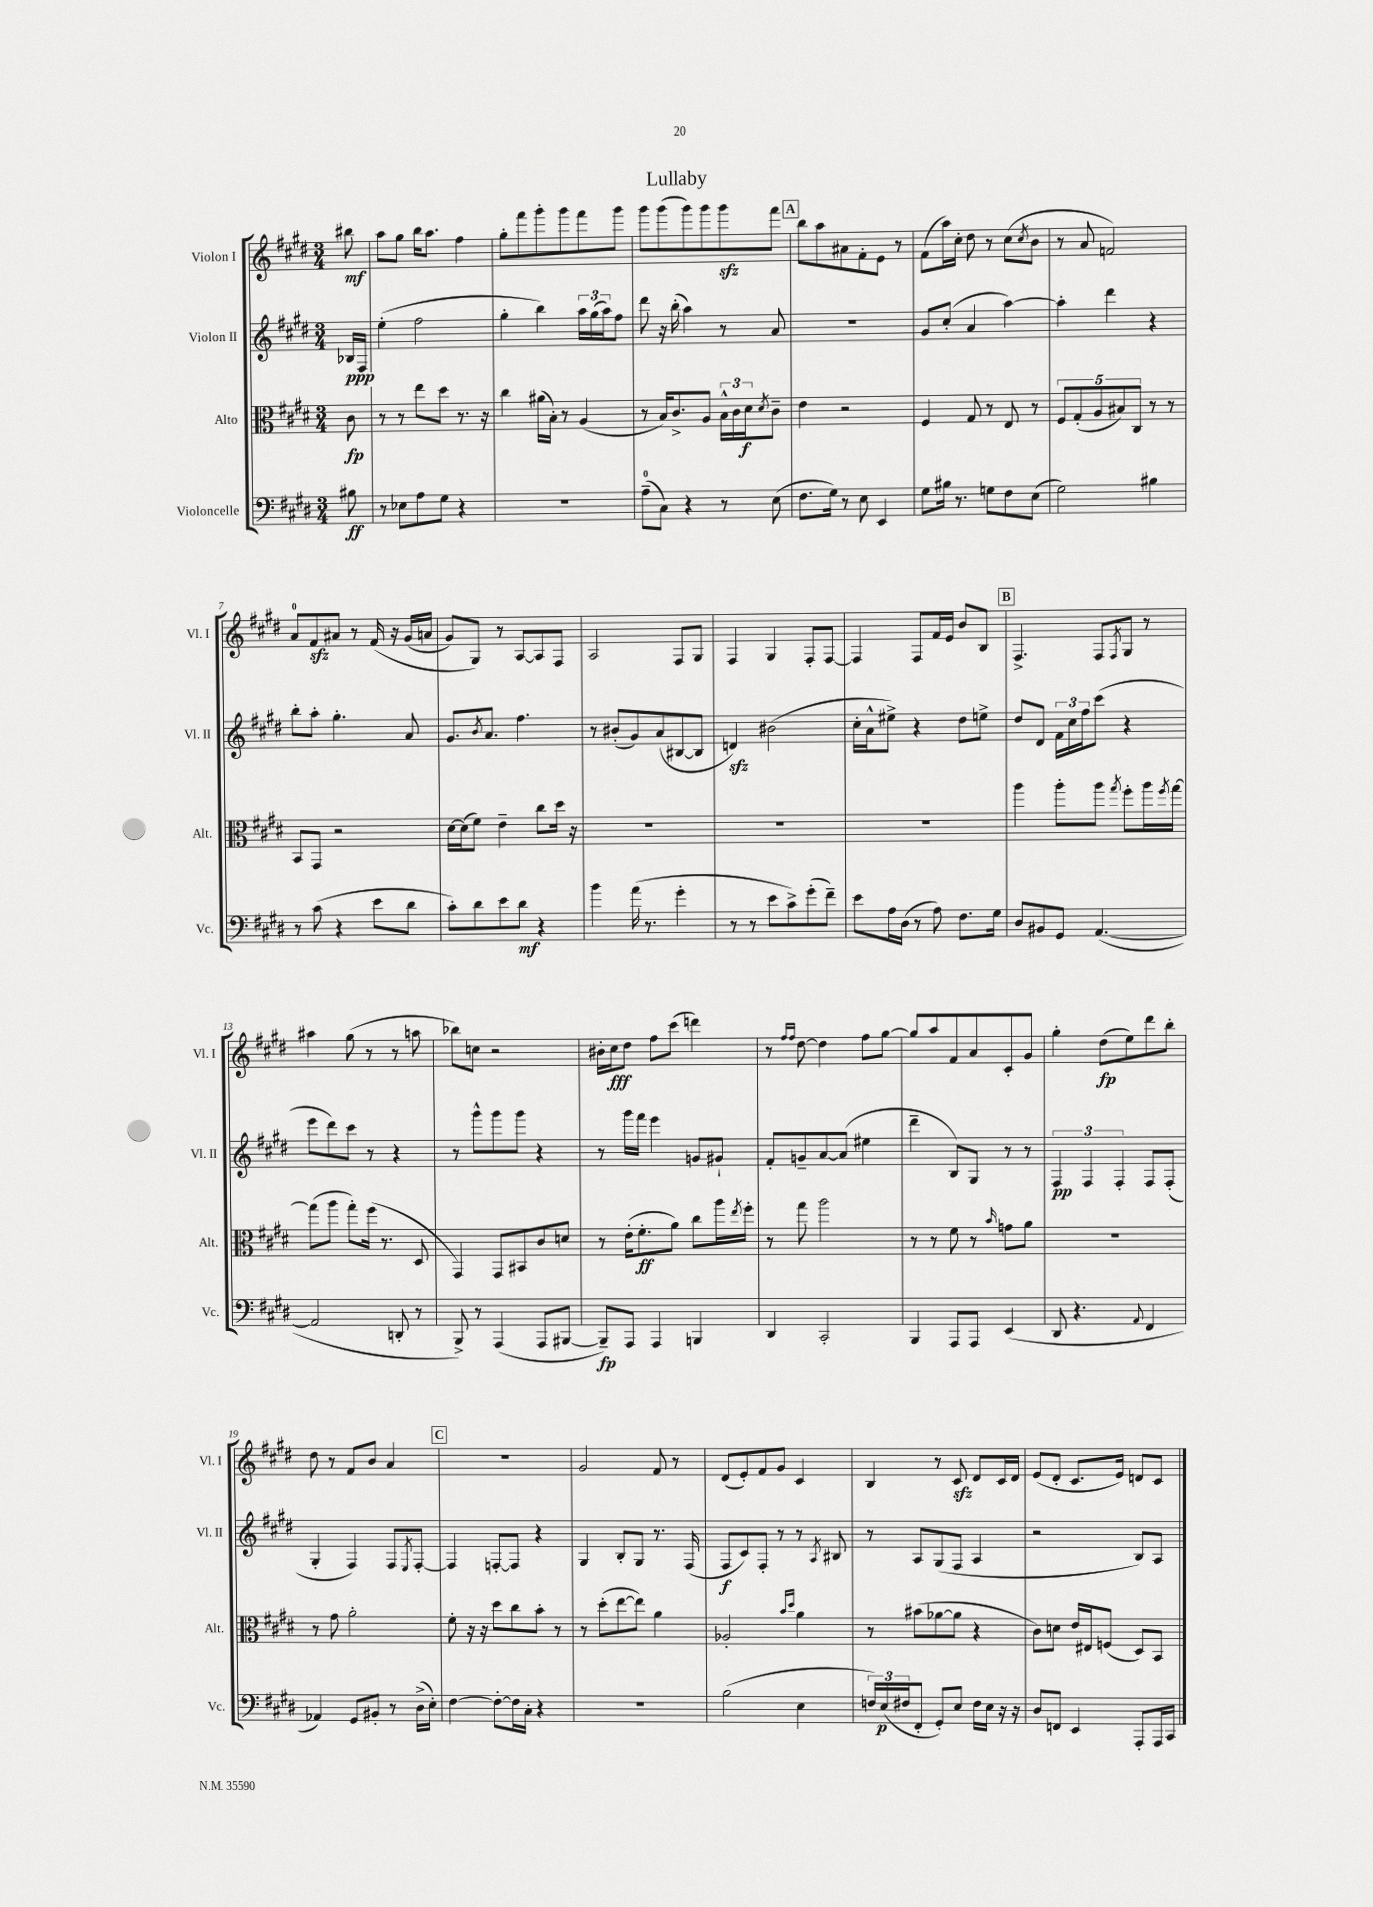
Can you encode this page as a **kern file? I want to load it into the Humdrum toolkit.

**kern	**dynam	**kern	**dynam	**kern	**dynam	**kern	**dynam
*part4	*part4	*part3	*part3	*part2	*part2	*part1	*part1
*staff4	*staff4	*staff3	*staff3	*staff2	*staff2	*staff1	*staff1
*I"Violoncelle	*	*I"Alto	*	*I"Violon II	*	*I"Violon I	*
*I'Vc.	*	*I'Alt.	*	*I'Vl. II	*	*I'Vl. I	*
*clefF4	*	*clefC3	*	*clefG2	*	*clefG2	*
*k[f#c#g#d#]	*	*k[f#c#g#d#]	*	*k[f#c#g#d#]	*	*k[f#c#g#d#]	*
*M3/4	*	*M3/4	*	*M3/4	*	*M3/4	*
=	=	=	=	=	=	=	=
8B#X\	ff	8c#\	fp	16B-X/LL	ppp	8bb#X\	mf
.	.	.	.	16F#/JJ	.	.	.
=1	=1	=1	=1	=1	=1	=1	=1
8r	.	8r	.	(4ee'\	.	8aa\L	.
8E-X\L	.	8r	.	.	.	8gg#\J	.
8A\	.	8ee\L	.	2ff#\	.	16bb\KL	.
.	.	.	.	.	.	8.aa\J	.
8G#\J	.	8dd#\J	.	.	.	.	.
4r	.	8.r	.	.	.	4ff#\	.
.	.	16r	.	.	.	.	.
=2	=2	=2	=2	=2	=2	=2	=2
2.r	.	4cc#\	.	4gg#'\	.	8gg#'\L	.
.	.	.	.	.	.	8fff#\	.
.	.	(16a#X\LL	.	4bb\)	.	8ggg#'\	.
.	.	16B'\JJ)	.	.	.	.	.
.	.	8r	.	.	.	8ggg#\	.
.	.	(4A/	.	24aa\LL	.	8fff#\	.
.	.	.	.	(24gg#\	.	.	.
.	.	.	.	24aa\J)	.	.	.
.	.	.	.	8ff#\J	.	8ggg#\J	.
=3	=3	=3	=3	=3	=3	=3	=3
(8A~\L	.	8r	.	8ddd#\	.	8ggg#\L	.
8C#\J)	.	16B/KL)	.	16r	.	(8ggg#\	.
.	.	8.c#^/	.	(16bb'\	.	.	.
4r	.	.	.	4aa\)	.	8ggg#\)	.
.	.	8A/J	.	.	.	8ggg#\	.
8r	.	24B^^\LL	.	8r	.	8ggg#zz\	.
.	.	24c#\	.	.	.	.	.
.	.	24d#\J	f	.	.	.	.
.	.	8qd#/	.	.	.	.	.
(8E\	.	8c#~\J	.	8a/	.	8fff#\J	.
!!LO:REH:place=s1:t=A
=4	=4	=4	=4	=4	=4	=4	=4
8.F#\L	.	4e\	.	2.r	.	8bb\L	.
.	.	.	.	.	.	8aa\	.
16G#\Jk)	.	.	.	.	.	.	.
8r	.	2r	.	.	.	8a#X\	.
8E\	.	.	.	.	.	8f#'\	.
4EE/	.	.	.	.	.	8e\J	.
.	.	.	.	.	.	8r	.
=5	=5	=5	=5	=5	=5	=5	=5
8G#\L	.	4F#/	.	8g#/L	.	(8f#\L	.
16B#X\Jk	.	.	.	(8cc#'/J	.	16aa\L)	.
8.r	.	.	.	.	.	16cc#'\JJ	.
.	.	8G#/	.	4a/	.	8dd#\	.
8Gn\L	.	8r	.	.	.	8r	.
8F#\	.	8E/	.	[4aa\)	.	(8cc#\L	.
.	.	.	.	.	.	8qcc#/	.
(8E\J	.	8r	.	.	.	8b\J	.
=6	=6	=6	=6	=6	=6	=6	=6
2G#\)	.	10F#/L	.	4aa'\]	.	8r	.
.	.	(10G#'/	.	.	.	.	.
.	.	.	.	.	.	8a/	.
.	.	10A/	.	.	.	.	.
.	.	.	.	4ddd#\	.	2fn/)	.
.	.	10B#X/)	.	.	.	.	.
.	.	10C#/J	.	.	.	.	.
4B#X\	.	8r	.	4r	.	.	.
.	.	8r	.	.	.	.	.
!!LO:LB:g=z
=7	=7	=7	=7	=7	=7	=7	=7
8r	.	8BB/L	.	8bb'\L	.	8a/L	.
(8c#\	.	8GG#/J	.	8aa'\J	.	8f#zz/	.
4r	.	2r	.	4.gg#'\	.	8a#X/J	.
.	.	.	.	.	.	8r	.
8e\L	.	.	.	.	.	(16f#/	.
.	.	.	.	.	.	16r	.
8d#\J	.	.	.	8a/	.	(16g#/LL	.
.	.	.	.	.	.	16an/JJ	.
=8	=8	=8	=8	=8	=8	=8	=8
8c#'\L)	.	[16d#\LL	.	8.g#/L	.	8g#/L)	.
.	.	(16d#\J]	.	.	.	.	.
8d#\	.	8f#\J)	.	.	.	8G#/J)	.
.	.	.	.	8qb/	.	.	.
.	.	.	.	8.a/J	.	.	.
8e\	.	4e~\	.	.	.	8r	.
8d#\J	mf	.	.	4.ff#\	.	[8A/L	.
4r	.	8cc#\L	.	.	.	8A/]	.
.	.	16dd#\Jk	.	.	.	8F#/J	.
.	.	16r	.	.	.	.	.
=9	=9	=9	=9	=9	=9	=9	=9
4b\	.	2.r	.	8r	.	2A/	.
.	.	.	.	(8b#X'/L	.	.	.
(16a\	.	.	.	8g#/)	.	.	.
8.r	.	.	.	.	.	.	.
.	.	.	.	(8a/	.	.	.
4g#'\	.	.	.	[8B#X/	.	8F#/L	.
.	.	.	.	8B#/J]	.	8G#/J	.
=10	=10	=10	=10	=10	=10	=10	=10
8r	.	2.r	.	4dnzz/)	.	4F#/	.
8r	.	.	.	.	.	.	.
8e\L	.	.	.	(2b#X\	.	4G#/	.
8c#^\)	.	.	.	.	.	.	.
(8g#'\	.	.	.	.	.	8F#'/L	.
8f#~\J)	.	.	.	.	.	[8F#/J	.
=11	=11	=11	=11	=11	=11	=11	=11
8e\L	.	2.r	.	16cc#'\LL	.	4F#/]	.
.	.	.	.	16a^^\J	.	.	.
16A\L	.	.	.	8ee#X^\J)	.	.	.
(16D#\JJ	.	.	.	.	.	.	.
8r	.	.	.	4r	.	8F#/L	.
8A\)	.	.	.	.	.	16f#/L	.
.	.	.	.	.	.	16e/JJ	.
8.F#\L	.	.	.	8dd#\L	.	8b/L	.
.	.	.	.	8een^\J	.	8B/J	.
16G#\Jk	.	.	.	.	.	.	.
!!LO:REH:place=s1:t=B
=12	=12	=12	=12	=12	=12	=12	=12
8D#/L	.	4aa\	.	8dd#/L	.	4.F#^/	.
8BB#X/	.	.	.	8d#/J	.	.	.
8GG#/J	.	8aa'\L	.	24f#\LL	.	.	.
.	.	.	.	24cc#\	.	.	.
.	.	.	.	24ff#\J	.	.	.
([4.AA/	.	8aa\J	.	(8ccc#\J	.	8F#/L	.
.	.	8qgg#/	.	.	.	8qF#/	.
.	.	8ff#'\L	.	4r	.	8G#/J	.
.	.	16aa\L	.	.	.	8r	.
.	.	8qff#/	.	.	.	.	.
.	.	[16gg#\JJ	.	.	.	.	.
!!LO:LB:g=z
=13	=13	=13	=13	=13	=13	=13	=13
2AA/]	.	(8gg#\L]	.	8eee\L	.	4aa#X\	.
.	.	8aa\J	.	8ddd#\)	.	.	.
.	.	8gg#'\L)	.	8ccc#\J	.	(8gg#\	.
.	.	(16ff#\Jk	.	8r	.	8r	.
.	.	8.r	.	.	.	.	.
8DDn'/	.	.	.	4r	.	8r	.
8r	.	8D#/	.	.	.	8aan\	.
=14	=14	=14	=14	=14	=14	=14	=14
8BBB^/)	.	4GG#/)	.	8r	.	8bb-X\L)	.
8r	.	.	.	8ggg#^^\L	.	8ccn\J	.
(4AAA/	.	8GG#/L	.	8ggg#\	.	2r	.
.	.	8BB#X/	.	8ggg#\J	.	.	.
8AAA/L	.	8c#/	.	4r	.	.	.
[8BBB#X/J	.	8dn/J	.	.	.	.	.
=15	=15	=15	=15	=15	=15	=15	=15
8BBB#~/L])	fp	8r	.	8r	.	16b#X'\LL	.
.	.	.	.	.	.	16cc#\J	fff
8AAA/J	.	(16e'\KL	.	16ggg#\LL	.	8dd#\J	.
.	.	8.f#'\	ff	16fff#\JJ	.	.	.
4AAA/	.	.	.	4eee\	.	8ff#\L	.
.	.	8a\J)	.	.	.	(8ccc#\J	.
4BBBn/	.	8cc#\L	.	8gn/L	.	4dddn\)	.
.	.	16aa\L	.	8g#X`/J	.	.	.
.	.	8qee/	.	.	.	.	.
.	.	16ff#'\JJ	.	.	.	.	.
=16	=16	=16	=16	=16	=16	=16	=16
4DD#/	.	8r	.	8f#'/L	.	8r	.
.	.	.	.	.	.	16qqff#/LL	.
.	.	.	.	.	.	16qqff#/JJ	.
.	.	8gg#\	.	8gn~/	.	[8dd#\	.
2CC#'/	.	2aa\	.	[8a/	.	4dd#\]	.
.	.	.	.	(8a/J]	.	.	.
.	.	.	.	4ee#X\	.	8ff#\L	.
.	.	.	.	.	.	[8gg#\J	.
=17	=17	=17	=17	=17	=17	=17	=17
4BBB/	.	8r	.	4ddd#~\	.	8gg#/L]	.
.	.	8r	.	.	.	8aa/	.
8AAA/L	.	8f#\	.	8B/L)	.	8f#/	.
8AAA/J	.	8r	.	8G#/J	.	8a/	.
.	.	16qqb/	.	.	.	.	.
(4EE/	.	8gn\L	.	8r	.	8c#'/	.
.	.	8a\J	.	8r	.	8g#/J	.
=18	=18	=18	=18	=18	=18	=18	=18
8DD#/	.	2.r	.	6F#/	pp	4gg#'\	.
4.r	.	.	.	.	.	.	.
.	.	.	.	6F#/	.	.	.
.	.	.	.	.	.	(8dd#\L	fp
.	.	.	.	6F#'/	.	.	.
.	.	.	.	.	.	8ee\)	.
8qqAA/	.	.	.	.	.	.	.
4FF#/	.	.	.	8F#/L	.	8ddd#\	.
.	.	.	.	(8F#'/J	.	8bb'\J	.
!!LO:LB:g=z
=19	=19	=19	=19	=19	=19	=19	=19
4AA-X/)	.	8r	.	4G#'/	.	8dd#\	.
.	.	8g#\	.	.	.	8r	.
8GG#/L	.	2a'\	.	4F#/)	.	8f#/L	.
8BB#X'/J	.	.	.	.	.	8b/J	.
8r	.	.	.	8F#/L	.	4a/	.
.	.	.	.	8qE/	.	.	.
(16D#^\LL	.	.	.	[8F#'/J	.	.	.
16E'\JJ)	.	.	.	.	.	.	.
!!LO:REH:place=s1:t=C
=20	=20	=20	=20	=20	=20	=20	=20
[4F#\	.	8f#'\	.	4F#/]	.	2.r	.
.	.	16r	.	.	.	.	.
.	.	16r	.	.	.	.	.
8F#'\L_	.	8dd#\L	.	[8Fn'/L	.	.	.
16F#\L]	.	8cc#\	.	8F/J]	.	.	.
16C#'\JJ	.	.	.	.	.	.	.
4r	.	8b'\J	.	4r	.	.	.
.	.	8r	.	.	.	.	.
=21	=21	=21	=21	=21	=21	=21	=21
2.r	.	8r	.	4G#/	.	2g#/	.
.	.	(8dd#'\L	.	.	.	.	.
.	.	[8ee\	.	8B'/L	.	.	.
.	.	8ee\J])	.	8G#/J	.	.	.
.	.	4a\	.	8.r	.	8f#/	.
.	.	.	.	.	.	8r	.
.	.	.	.	(16F#/	.	.	.
=22	=22	=22	=22	=22	=22	=22	=22
(2B\	.	2A-X'/	.	8F#/L	f	(8d#/L	.
.	.	.	.	8c#/)	.	8e'/)	.
.	.	.	.	8F#'/J	.	8f#/	.
.	.	.	.	8r	.	8g#/J	.
.	.	16qqb/LL	.	.	.	.	.
.	.	16qqdd#/JJ	.	.	.	.	.
4E\	.	4a\	.	8r	.	4c#/	.
.	.	.	.	8qA/	.	.	.
.	.	.	.	8B#X/	.	.	.
=23	=23	=23	=23	=23	=23	=23	=23
24Fn/LL)	.	8r	.	8r	.	4B/	.
(24E/	p	.	.	.	.	.	.
24F#X/J	.	.	.	.	.	.	.
8FF#'/J	.	(8b#X\L	.	8A/L	.	.	.
8GG#'/L)	.	[8a-X\	.	(8G#/	.	8r	.
8E/J	.	8a-\J]	.	8F#/J	.	8c#zz/	.
16F#\LL	.	4r	.	4A/	.	8d#/L	.
16E\JJ	.	.	.	.	.	.	.
16r	.	.	.	.	.	16c#/L	.
16r	.	.	.	.	.	16d#/JJ	.
=24	=24	=24	=24	=24	=24	=24	=24
8D#/L	.	8c#\L)	.	2r	.	(8e/L	.
8FFn/J	.	8dn\J	.	.	.	8d#'/J	.
4EE/	.	16e/LL	.	.	.	8.c#/L	.
.	.	16E#X/J	.	.	.	.	.
.	.	(8Fn/J	.	.	.	.	.
.	.	.	.	.	.	16e/Jk)	.
8AAA'/L	.	8D#/L)	.	8B/L)	.	8dn/L	.
16AAA/L	.	8BB/J	.	8A/J	.	8c#/J	.
16CC#/JJ	.	.	.	.	.	.	.
==	==	==	==	==	==	==	==
*-	*-	*-	*-	*-	*-	*-	*-
